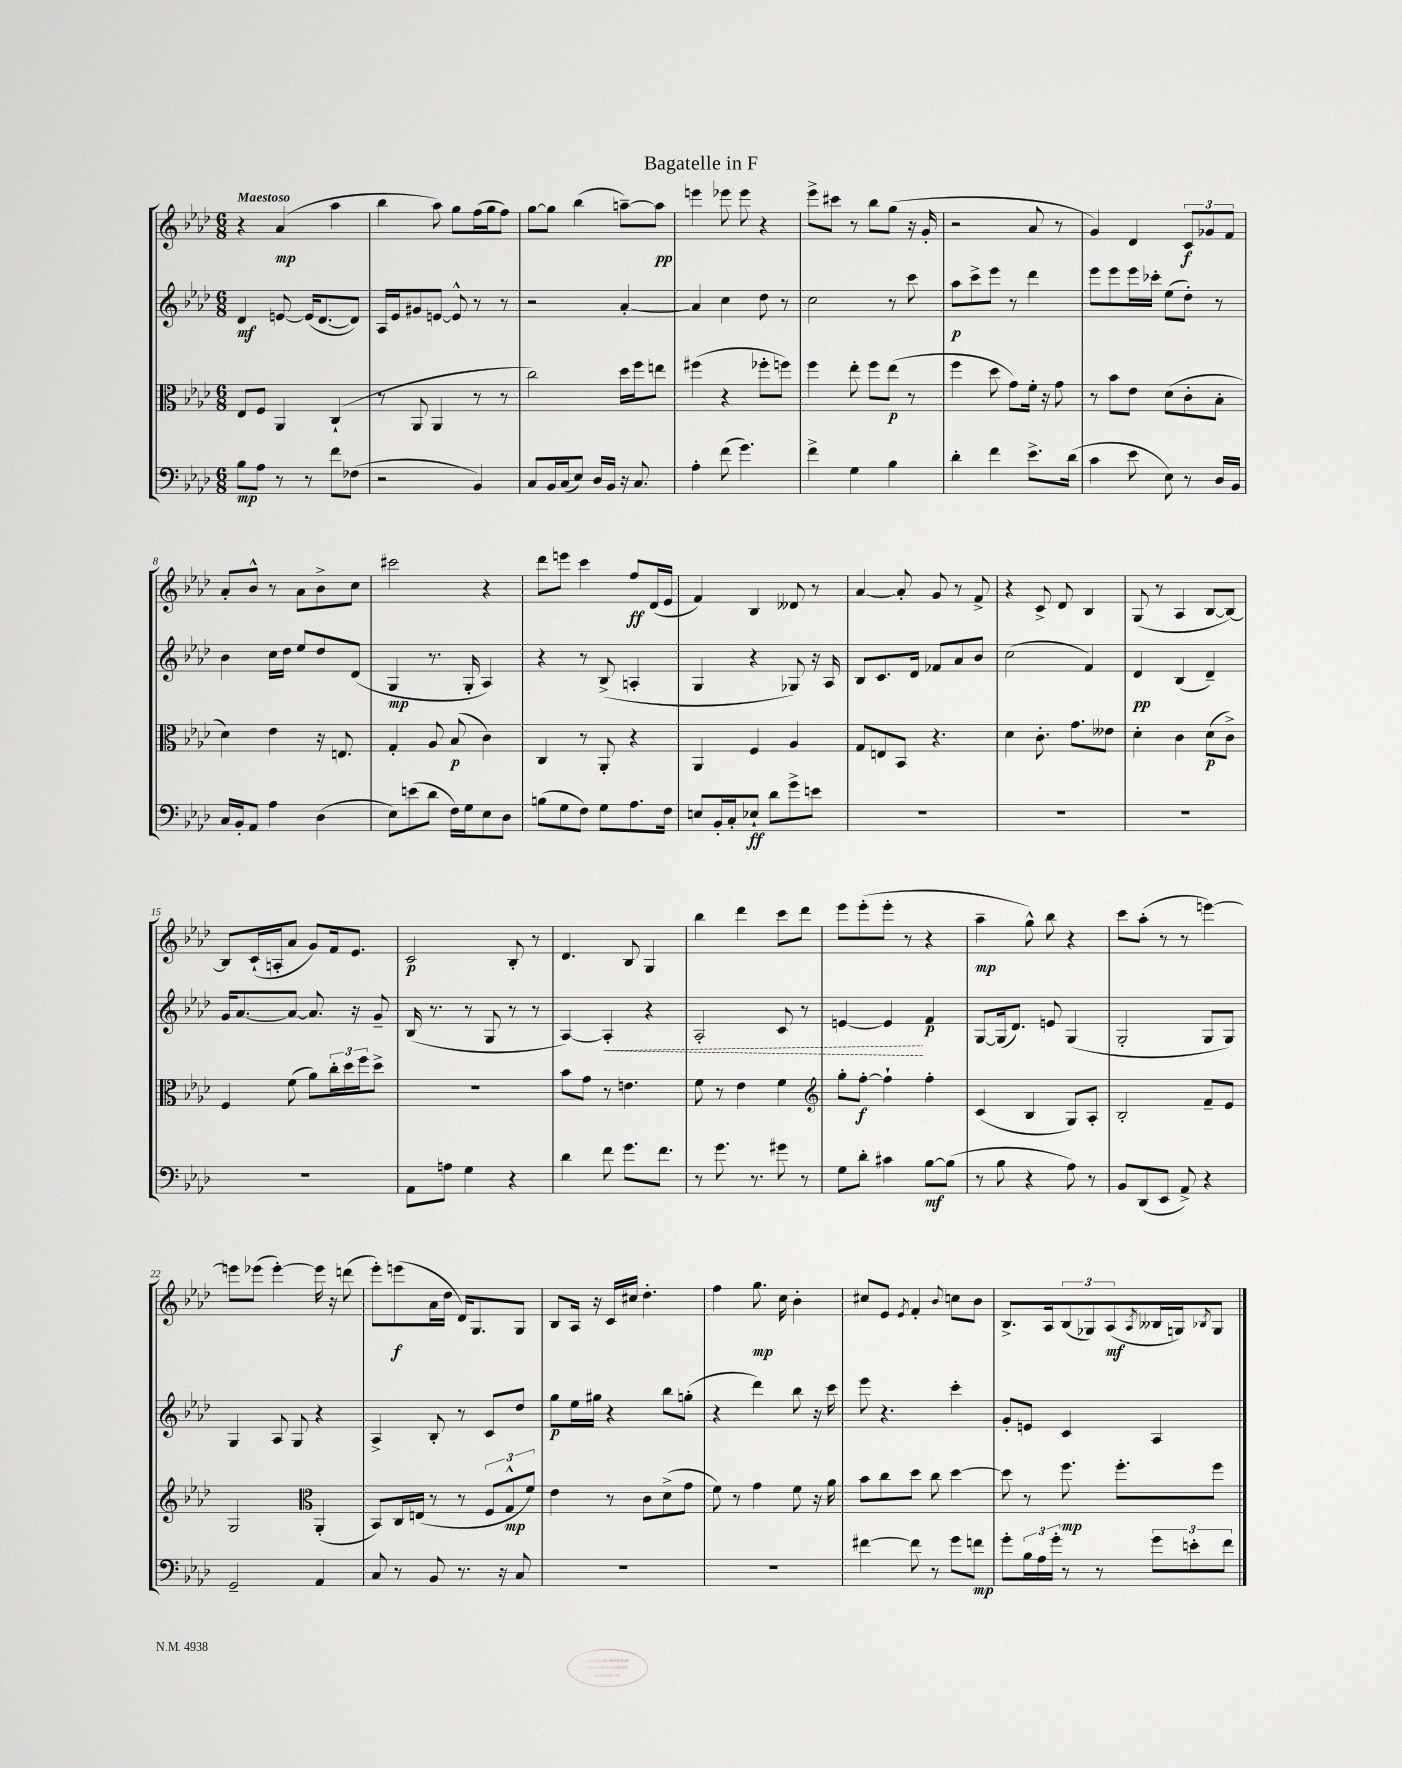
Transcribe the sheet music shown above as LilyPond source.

\header { title = "Bagatelle in F" }
<<
\new StaffGroup <<
\new Staff = "s0" {
    \clef treble \key aes \major \numericTimeSignature \time 6/8 \tempo "Maestoso"
    r4 aes'4\mp( aes''4 |
    bes''4 aes''8) g''8 f''16( g''16 f''8) |
    g''8~ g''8 bes''4( a''8~--) a''8\pp |
    e'''4 ees'''8 ees'''8 r4 |
    ees'''8-> cis'''8 r8 bes''8 g''8( r16 g'16-. |
    r2 aes'8 r8 |
    g'4) des'4 \tuplet 3/2 { c'8\f ges'8 f'8 } |
    aes'8-. bes'8-^ r8 aes'8 bes'8-> c''8 |
    cis'''2 r4 |
    des'''8 e'''8 c'''4 f''8\ff des'16( ees'16 |
    f'4) bes4 deses'8 r8 |
    aes'4~ aes'8-. g'8 r8 f'8-> |
    r4 c'8-> des'8 bes4 |
    g8( r8 aes4 bes8~ bes8~) |
    bes8 c'16-!( a16-. aes'8 g'8) f'16 ees'8. |
    c'2\p bes8-. r8 |
    des'4. bes8 g4 |
    bes''4 des'''4 c'''8 des'''8 |
    ees'''8 ees'''8-.( ees'''8-. r8 r4 |
    aes''4--\mp g''8-^) bes''8 r4 |
    c'''8 aes''8-.( r8 r8 e'''4~) |
    e'''8 ees'''8( ees'''4~-.) ees'''16 r16 d'''8( |
    ees'''8-.) e'''8\f( aes'16 des''16 des'16) g8. g8 |
    bes8 aes16 r16 c'16 cis''16 des''4.-. |
    f''4 g''8.\mp c''16 bes'4-. |
    cis''8 ees'8 \acciaccatura { ees'8 } f'4-. \appoggiatura { bes'8 } c''8 bes'8 |
    bes8.-> aes16 \tuplet 3/2 { bes8( ges8) aes8\mf( } \acciaccatura { aes8 } beses16 g16) \acciaccatura { bes8 } g8 \bar "|." |
}
\new Staff = "s1" {
    \clef treble \key aes \major \numericTimeSignature \time 6/8
    des'4\mf e'8~ e'16( des'8.~ des'8) |
    aes16 ees'16 gis'8 e'8~ e'8-^ r8 r8 |
    r2 aes'4~-. |
    aes'4 c''4 des''8 r8 |
    c''2 r8 c'''8 |
    aes''8\p c'''8-> ees'''8 r8 des'''4 |
    ees'''8 ees'''8 ees'''16 ces'''16-. ees''8( des''8-.) r8 |
    bes'4 c''16 des''16 ees''8 des''8 des'8( |
    g4\mp r8. g16-. aes4) |
    r4 r8 bes8->( a4-. |
    g4 r4 ges8) r16 aes16 |
    bes8 c'8. des'16 fes'8 aes'8 bes'8 |
    c''2( f'4) |
    des'4\pp bes4( des'4--) |
    g'16 aes'8.~ aes'8~ aes'8. r16 g'8-- |
    bes16( r8. r8 g8 r8 r8 |
    aes4~) \once \override Hairpin.style = #'dashed-line aes4-.\< r4 |
    aes2-. c'8 r8 |
    e'4~ e'4\! f'4\p |
    g8~ g16( des'8.) e'8 g4( |
    g2-. g8 g8) |
    g4 aes8 g8 r4 |
    aes4-> bes8-. r8 c'8 des''8 |
    g''8\p ees''16 gis''16 r4 bes''8 g''8-.( |
    r4 des'''4) bes''8 r16 c'''16 |
    ees'''8 r4. c'''4-. |
    g'8-. e'8 c'4 aes4 \bar "|." |
}
\new Staff = "s2" {
    \clef alto \key aes \major \numericTimeSignature \time 6/8
    ees8 f8 aes,4 c4-!( |
    r8 aes,8 aes,4 r8 r8 |
    c''2) des''16 f''16 e''8 |
    fis''4( r4 fes''8-. f''8) |
    f''4 ees''8-. f''8 ees''8\p( r8 |
    f''4 des''8 g'8) f'16-. r16 g'8 |
    r8 bes'8 ees'8 des'8( c'8-. bes8-. |
    des'4) ees'4 r16 e8. |
    g4-. aes8 bes8\p( c'4) |
    c4 r8 aes,8-. r4 |
    aes,4 f4 aes4 |
    g8 e8 bes,8 r4. |
    des'4 c'8.-. g'8. eeses'8 |
    des'4-. c'4 des'8\p( c'8->) |
    f4 f'8( aes'8) \tuplet 3/2 { c''16-. des''16 f''16 } des''8-> |
    R2. |
    bes'8 g'8 r8 e'4. |
    f'8 r8 ees'4 f'4 |
    \clef treble g''8-. f''8~-.\f f''4-! f''4-. |
    c'4( bes4 g8) aes8-. |
    bes2-. f'8-- ees'8 |
    g2 \clef alto aes,4-.( |
    bes,8) c16 e16( r8 r8 \tuplet 3/2 { f8 g8-^\mp f'8) } |
    ees'4 r8 c'8 des'8->( g'8 |
    f'8) r8 g'4 f'8 r16 aes'16 |
    bes'8 c''8 des''8 c''8 des''4~ |
    des''8 r8 f''8.\mp f''8.-. f''8 \bar "|." |
}
\new Staff = "s3" {
    \clef bass \key aes \major \numericTimeSignature \time 6/8
    bes8\mp aes8 r8 r8 f'8 fes8( |
    r2 bes,4) |
    c8 bes,16 c16( ees8) des16 bes,16 r16 c8. |
    aes4-. f'8( g'4.) |
    f'4-> g4 bes4 |
    des'4-. f'4 ees'8.-> des'16( |
    c'4 ees'8 ees8) r8 des16 bes,16 |
    c16 bes,16-. aes,8 aes4 des4( |
    ees8) e'8( des'8 f16) g16 ees8 des8 |
    b8( g8 f8) g8 aes8. f16 |
    e8 bes,16-. c16-. ees8-!\ff des'8 g'8-> e'8 |
    R2. |
    R2. |
    R2. |
    R2. |
    aes,8 a8 g4 r4 |
    des'4 f'8 g'8. f'8. |
    r8 g'8. r8. gis'8 r8 |
    g8 des'8-. cis'4 bes8~\mf bes8( |
    r8 bes8 r4 aes8) r8 |
    bes,8 des,8( ees,8 aes,8->) r4 |
    g,2-- aes,4 |
    c8 r8 bes,8 r8. r16 c8 |
    R2. |
    R2. |
    fis'4~ fis'8 r8 g'8 f'8\mp |
    g'8-. \tuplet 3/2 { bes16 aes16 g'16-. } r8 r8 \tuplet 3/2 { g'8 e'8-. f'8 } \bar "|." |
}
>>
>>
